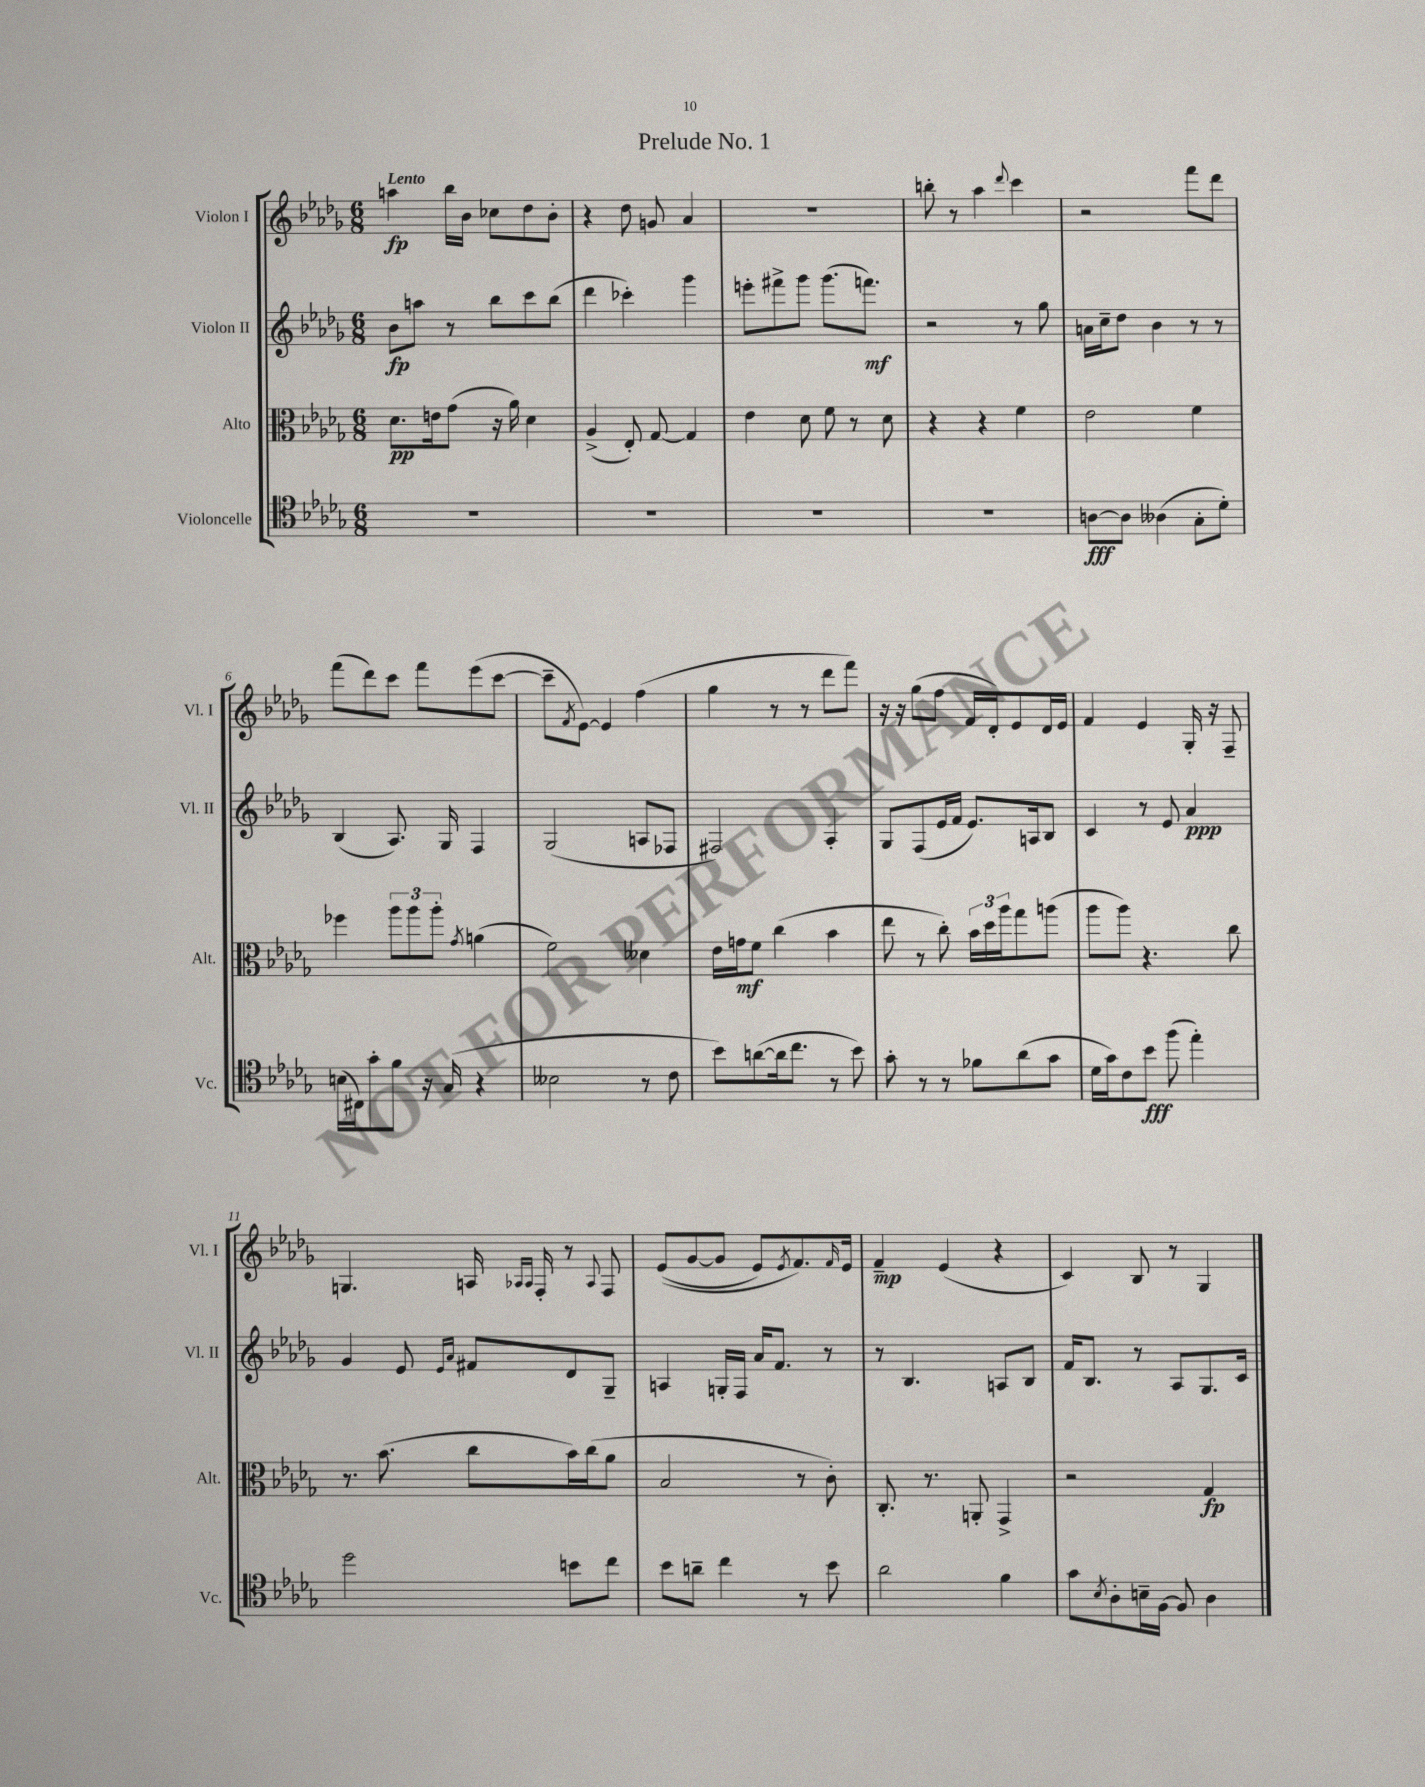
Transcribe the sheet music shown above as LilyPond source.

\header { title = "Prelude No. 1" }
<<
\new StaffGroup <<
\new Staff = "s0" \with { instrumentName = "Violon I" shortInstrumentName = "Vl. I" } {
    \clef treble \key des \major \numericTimeSignature \time 6/8 \tempo "Lento"
    a''4\fp bes''16 bes'16 ces''8 des''8 bes'8-. |
    r4 des''8 g'8 aes'4 |
    R2. |
    b''8-. r8 aes''4 \appoggiatura { des'''8 } c'''4 |
    r2 f'''8 des'''8 |
    f'''8( des'''8) c'''8 f'''8 ees'''8( c'''8~ |
    c'''8-- \acciaccatura { f'8 } ees'8~) ees'4 f''4( |
    ges''4 r8 r8 des'''8 f'''8) |
    r16 r16 ges''8( f''8 f'16 des'16-.) ees'8 des'16 ees'16 |
    f'4 ees'4 ges16-. r16 f8-- |
    g4. a16 \grace { aes16 aes16 } f16-. r8 \appoggiatura { aes8 } f8 |
    ees'8(\( ges'8~ ges'8 ees'8) \acciaccatura { ees'8 } f'8.\) \grace { f'16 } ees'16 |
    f'4--\mp ees'4( r4 |
    c'4) bes8 r8 ges4 \bar "|." |
}
\new Staff = "s1" \with { instrumentName = "Violon II" shortInstrumentName = "Vl. II" } {
    \clef treble \key des \major \numericTimeSignature \time 6/8
    bes'8\fp a''8 r8 bes''8 c'''8 bes''8( |
    des'''4 ces'''4-.) ges'''4 |
    e'''8-. fis'''8-> ges'''8 ges'''8.( f'''8.\mf) |
    r2 r8 ges''8 |
    a'16 c''16-- des''8 bes'4 r8 r8 |
    bes4( aes8.) ges16 f4 |
    ges2( a8 fes8 |
    fis2) aes4-. |
    ges8 f8( ees'16 f'16 ees'8.) a16 bes8 |
    c'4 r8 ees'8 aes'4\ppp |
    ges'4 ees'8 \grace { ees'16 aes'16 } fis'8 des'8 ges8-- |
    a4 g16-. f16 aes'16 f'8. r8 |
    r8 bes4. a8 bes8 |
    f'16 bes8. r8 aes8 ges8. c'16 \bar "|." |
}
\new Staff = "s2" \with { instrumentName = "Alto" shortInstrumentName = "Alt." } {
    \clef alto \key des \major \numericTimeSignature \time 6/8
    des'8.\pp e'16 ges'8( r16 aes'16) des'4 |
    aes4->( ees8-.) ges8~ ges4 |
    ees'4 des'8 f'8 r8 des'8 |
    r4 r4 f'4 |
    ees'2 f'4 |
    fes''4 \tuplet 3/2 { aes''8 aes''8 aes''8-. } \acciaccatura { ges'8 } a'4( |
    f'2) deses'4 |
    ees'16 g'16\mf f'8 c''4( bes'4 |
    ees''8 r8 c''8-.) \tuplet 3/2 { bes'16 des''16 aes''16 } ges''8 a''8( |
    aes''8 aes''8) r4. c''8 |
    r8. bes'8.( c''8 bes'16) c''16( aes'8 |
    bes2 r8 c'8-.) |
    c8.-. r8. a,8-. ges,4-> |
    r2 ges4\fp \bar "|." |
}
\new Staff = "s3" \with { instrumentName = "Violoncelle" shortInstrumentName = "Vc." } {
    \clef tenor \key des \major \numericTimeSignature \time 6/8
    R2. |
    R2. |
    R2. |
    R2. |
    a8~\fff a8 aeses4( ges8-. des'8-.) |
    b16( cis16) ges'8-. f'8 r16 ges16( r4 |
    beses2 r8 c'8 |
    bes'8) a'8~( a'16 c''8. r8 bes'8) |
    ges'8-. r8 r8 fes'8 aes'8( ges'8 |
    des'16 ges'16) c'8 bes'8\fff f''8( ees''4-.) |
    des''2 b'8 c''8 |
    bes'8 a'8-- c''4 r8 bes'8 |
    aes'2 f'4 |
    ges'8 \acciaccatura { bes8 } aes8-. b16-- f16~ f8 aes4 \bar "|." |
}
>>
>>
